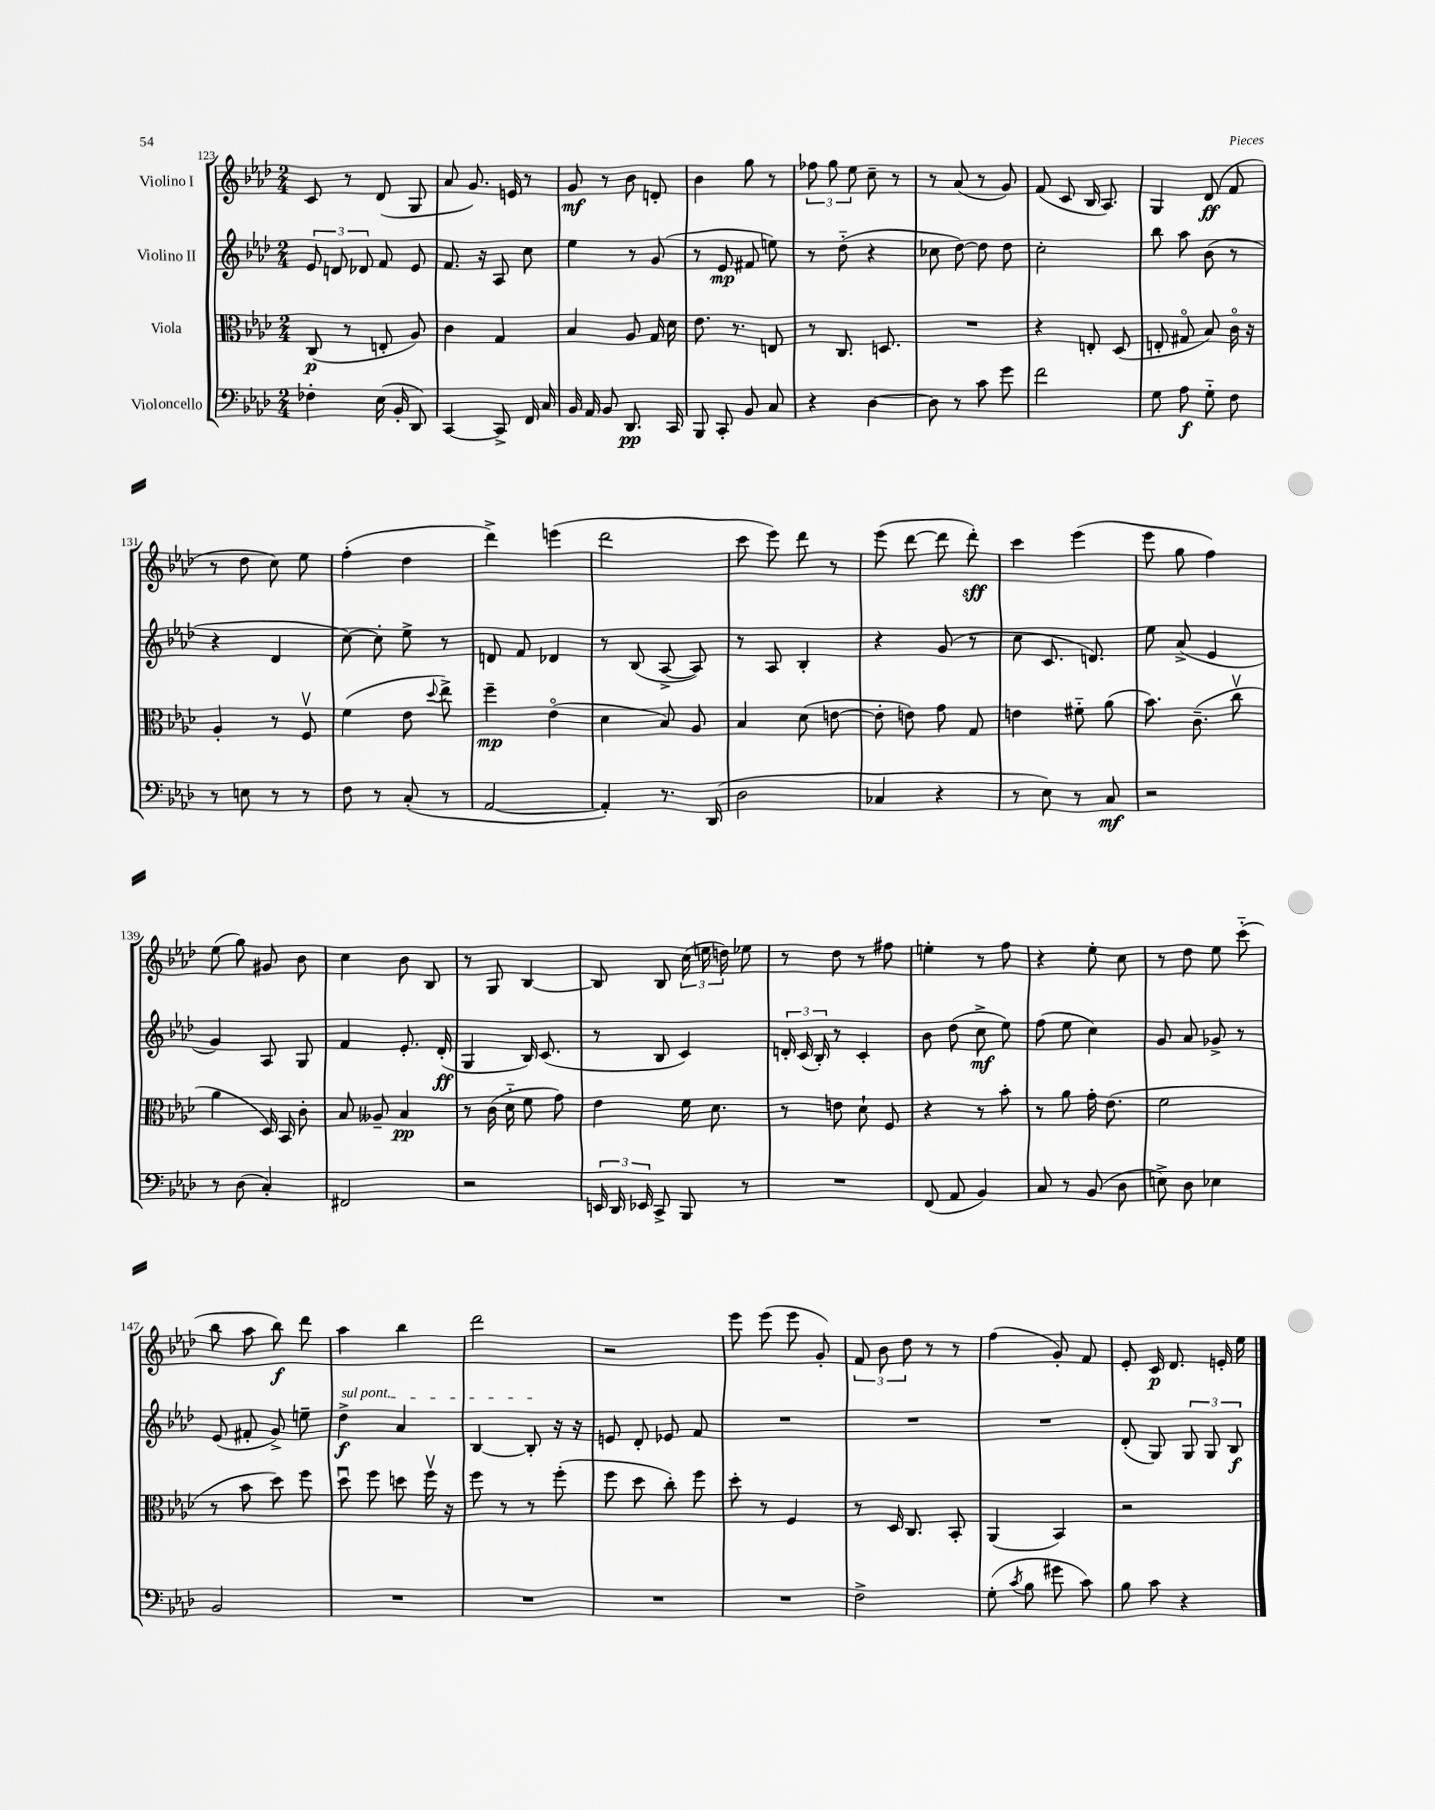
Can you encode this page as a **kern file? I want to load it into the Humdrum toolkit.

**kern	**kern	**kern	**kern
*staff4	*staff3	*staff2	*staff1
*clefF4	*clefC3	*clefG2	*clefG2
*k[b-e-a-d-]	*k[b-e-a-d-]	*k[b-e-a-d-]	*k[b-e-a-d-]
*M2/4	*M2/4	*M2/4	*M2/4
4F-'	(8C	12e-	8c
.	.	12d	.
.	8r	.	8r
.	.	12d-	.
(16E-	8E'	8f	(8d-
16BB-'	.	.	.
8DD-)	8A-)	8e-	8G
=	=	=	=
[4CC	4c	8.f	8a-
.	.	.	8.g)
.	.	16r	.
8CC^]	4G	8A-	.
.	.	.	16e
16FF	.	8cc	8r
16C	.	.	.
=	=	=	=
16BB-	4B-	4ee-	8g
16AA-	.	.	.
8BB-	.	.	8r
8.DD-	8A-	8r	8b-
.	16G	(8g	8d'
16CC	16d-	.	.
=	=	=	=
8BBB-	8.e-	8r	4b-
8CC'	.	8e-	.
.	8.r	.	.
8BB-	.	8f#	8gg
8C	8E	8ee)	8r
=	=	=	=
4r	8r	8r	12ff-
.	.	.	12gg
.	8.C	(8dd-'~	.
.	.	.	12ee-
[4D-	.	4r	8cc~
.	8.D	.	.
.	.	.	8r
=	=	=	=
8D-]	2r	8cc-	8r
8r	.	[8dd-)	(8a-
8c	.	8dd-]	8r
8g	.	8dd-	8g)
=	=	=	=
2f	4r	2cc'	(8f
.	.	.	8c
.	8E'	.	16B-
.	.	.	8.A-)
.	(8D-	.	.
=	=	=	=
8G	8E'	8bb-	4G
8A-	8G#o	8aa-	.
8G'~	8B-)	(8b-	(8d-
8F	16co	8r	8f
.	16r	.	.
=	=	=	=
8r	4A-'	4r	8r
8E	.	.	8dd-
8r	8r	4d-	8cc)
8r	8Fv	.	8ee-
=	=	=	=
8F	(4f	[8cc)	(4ff'
8r	.	8cc']	.
(8C'	8e-	8ee-^	4dd-
.	8qqdd-	.	.
8r	8ee-^)	8r	.
=	=	=	=
[2AA-	4ff~	8d	4ddd-^)
.	.	8f	.
.	(4e-o	4d-	(4eee
=	=	=	=
4AA-'])	4d-	8r	2ddd-
.	.	(8B-	.
8.r	8B-)	[8A-^	.
.	8A-	8A-])	.
(16DD-	.	.	.
=	=	=	=
2D-	4B-	8r	8ccc
.	.	8A-	8eee-)
.	(8d-	4B-'	8ddd-
.	[8e	.	8r
=	=	=	=
4C-	8e']	4r	(8eee-
.	8e)	.	[8ddd-
4r	8g	(8g	8ddd-]
.	8G	8r	8ddd-')
=	=	=	=
8r	4e	8cc	4ccc
8E-)	.	8.c	.
8r	8f#'~	.	(4eee-
.	.	8.d)	.
8C	(8a-	.	.
=	=	=	=
2r	8.b-)	8ee-	8eee-
.	.	(8a-^	8gg
.	(8.c~	.	.
.	.	4e-	4ff)
.	8ccv	.	.
=	=	=	=
8r	4a-	4g)	(8ee-
(8D-	.	.	8gg)
4C')	16D-)	8A-	8g#
.	16BB-	.	.
.	8c'	8G	8b-
=	=	=	=
2FF#	8B-	4f	4cc
.	8A--~	.	.
.	4B-	8.e-'	8b-
.	.	.	8B-
.	.	(16d-'	.
=	=	=	=
2r	8r	4G	8r
.	(16c	.	8G
.	16d-'~	.	.
.	8f	16B-)	[4B-
.	.	(8.c	.
.	8g)	.	.
=	=	=	=
24EE	4e-	8r	8B-]
24DD-	.	.	.
24EE-	.	.	.
8CC^	.	8B-	8B-
8BBB-	16f	4c)	(24cc
.	.	.	24ee
.	8.d-	.	.
.	.	.	24dd)
8r	.	.	8ee-
=	=	=	=
2r	8r	24d'	8r
.	.	(24c	.
.	.	24B-')	.
.	8e	8r	8dd-
.	8d-`	4c'	8r
.	8F	.	8ff#
=	=	=	=
(8FF	4r	8b-	4ee'
8AA-	.	(8dd-	.
4BB-)	8r	8cc^	8r
.	8b-'	8ee-)	8ff
=	=	=	=
8C	8r	(8ff	4r
8r	8a-	8ee-	.
(8BB-	16g'	4cc)	8ee-'
.	(8.e-	.	.
8D-	.	.	8cc
=	=	=	=
8E^)	2f	8g	8r
8D-	.	8a-	8dd-
4E-	.	8g-^	8ee-
.	.	8r	(8ccc'~
=	=	=	=
2BB-	8r	(8e-	8bb-
.	8b-	8f#'	8aa-
.	8dd-)	8g^)	8bb-)
.	8ff	8ee~	8ddd-
=	=	=	=
2r	8dd-u	4dd-^	4aa-
.	8ff	.	.
.	8dd	4a-	4bb-
.	16ffv	.	.
.	16r	.	.
=	=	=	=
2r	8ff	[4B-	2ddd-
.	8r	.	.
.	8r	8B-']	.
.	(8ff'	16r	.
.	.	16r	.
=	=	=	=
2r	8ff	8e	2r
.	8dd-	8d-'	.
.	8cc')	8e-	.
.	8ff	8f	.
=	=	=	=
2r	8dd-'	2r	8eee-
.	8r	.	(8eee-
.	4F	.	8eee-
.	.	.	8g')
=	=	=	=
2F^	8r	2r	12f
.	.	.	12b-
.	16D-	.	.
.	.	.	12dd-
.	8.C	.	.
.	.	.	8r
.	8BB-'	.	8r
=	=	=	=
(8G'	(4AA-	2r	(4ff
8qc	.	.	.
8B-	.	.	.
8g#	4BB-)	.	8g')
8c)	.	.	8f
=	=	=	=
8B-	2r	(8d-'	8e-'
8c	.	8G)	16c
.	.	.	8.d-
4r	.	12G	.
.	.	12G	.
.	.	.	16e'
.	.	12B-	.
.	.	.	16ee-
==	==	==	==
*-	*-	*-	*-
